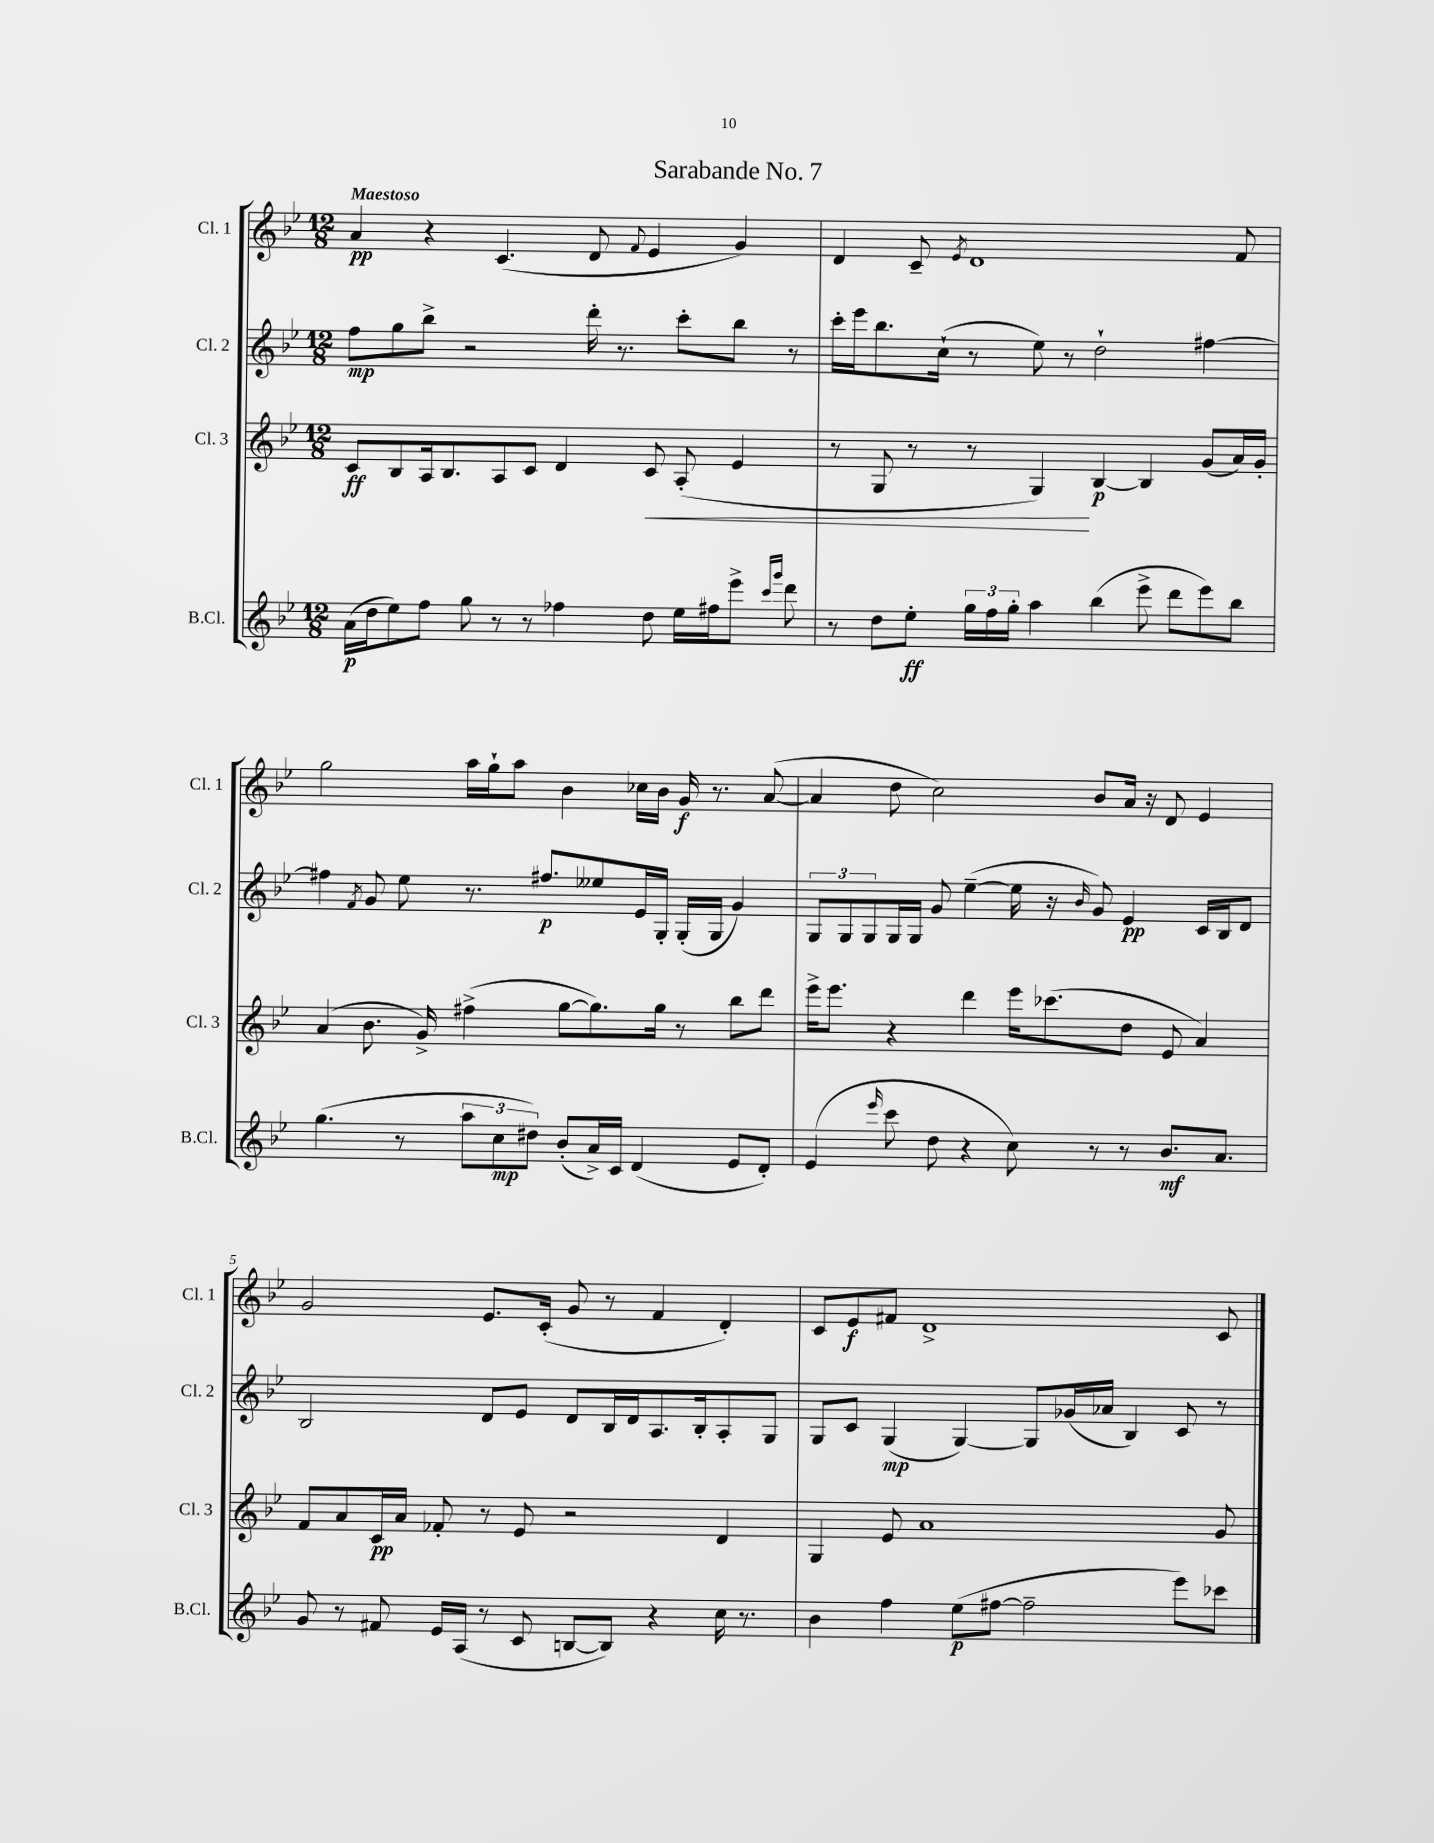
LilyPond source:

\header { title = "Sarabande No. 7" }
<<
\new StaffGroup <<
\new Staff = "s0" \with { instrumentName = "Cl. 1" shortInstrumentName = "Cl. 1" } {
    \clef treble \key bes \major \numericTimeSignature \time 12/8 \tempo "Maestoso"
    a'4\pp r4 c'4.( d'8 \appoggiatura { f'8 } ees'4 g'4) |
    d'4 c'8-- \acciaccatura { ees'8 } d'1 f'8 |
    g''2 a''16 g''16-! a''8 bes'4 ces''16 bes'16 g'16\f r8. a'8~( |
    a'4 d''8 c''2) bes'8 a'16 r16 d'8 ees'4 |
    g'2 ees'8. c'16-.( g'8 r8 f'4 d'4-.) |
    c'8 ees'8\f fis'8 d'1-> c'8 \bar "|." |
}
\new Staff = "s1" \with { instrumentName = "Cl. 2" shortInstrumentName = "Cl. 2" } {
    \clef treble \key bes \major \numericTimeSignature \time 12/8
    f''8\mp g''8 bes''8-> r2 d'''16-. r8. c'''8-. bes''8 r8 |
    c'''16-. ees'''16 bes''8. c''16-!( r8 ees''8) r8 d''2-! fis''4~ |
    fis''4 \acciaccatura { f'8 } g'8 ees''8 r8. fis''8.\p eeses''8 ees'16 g16-. g16-.( g16 g'4) |
    \tuplet 3/2 { g8 g8 g8 } g16 g16 g'8 ees''4~--( ees''16 r16 \grace { bes'16 } g'8) ees'4\pp c'16 bes16 d'8 |
    bes2 d'8 ees'8 d'8 bes16 d'16 a8. bes16-. a8-. g8 |
    g8 c'8 g4\mp( g4~) g8 ges'16( aes'16 bes4) c'8 r8 \bar "|." |
}
\new Staff = "s2" \with { instrumentName = "Cl. 3" shortInstrumentName = "Cl. 3" } {
    \clef treble \key bes \major \numericTimeSignature \time 12/8
    c'8\ff bes8 a16 bes8. a8 c'8 d'4 c'8\< a8-.( ees'4 |
    r8 g8 r8 r8 g4\!) bes4~\p bes4 g'8( a'16) g'16-. |
    a'4( bes'8. g'16->) fis''4->( g''8~ g''8.) g''16 r8 bes''8 d'''8 |
    ees'''16-> ees'''8. r4 d'''4 ees'''16 ces'''8.( d''8 ees'8 a'4) |
    f'8 a'8 c'16\pp a'16 fes'8-. r8 ees'8 r2 d'4 |
    g4 ees'8 a'1 g'8 \bar "|." |
}
\new Staff = "s3" \with { instrumentName = "B.Cl." shortInstrumentName = "B.Cl." } {
    \clef treble \key bes \major \numericTimeSignature \time 12/8
    a'16\p( d''16 ees''8) f''8 g''8 r8 r8 fes''4 d''8 ees''16 fis''16 ees'''8-> \grace { c'''16 g'''16 } d'''8 |
    r8 d''8 ees''8-.\ff \tuplet 3/2 { g''16 f''16 g''16-. } a''4 bes''4( ees'''8-> d'''8 ees'''8) bes''8 |
    g''4.( r8 \tuplet 3/2 { a''8 c''8\mp dis''8) } bes'8-.( a'16->) c'16 d'4( ees'8 d'8-.) |
    ees'4( \grace { ees'''16 } c'''8 d''8 r4 c''8) r8 r8 bes'8.\mf a'8. |
    g'8 r8 fis'8 ees'16 a16( r8 c'8 b8~ b8) r4 c''16 r8. |
    bes'4 f''4 ees''8\p( fis''8~ fis''2-- ees'''8) ces'''8 \bar "|." |
}
>>
>>
\layout { \context { \Score \override BarNumber.break-visibility = ##(#f #t #t) barNumberVisibility = #(every-nth-bar-number-visible 5) } }
